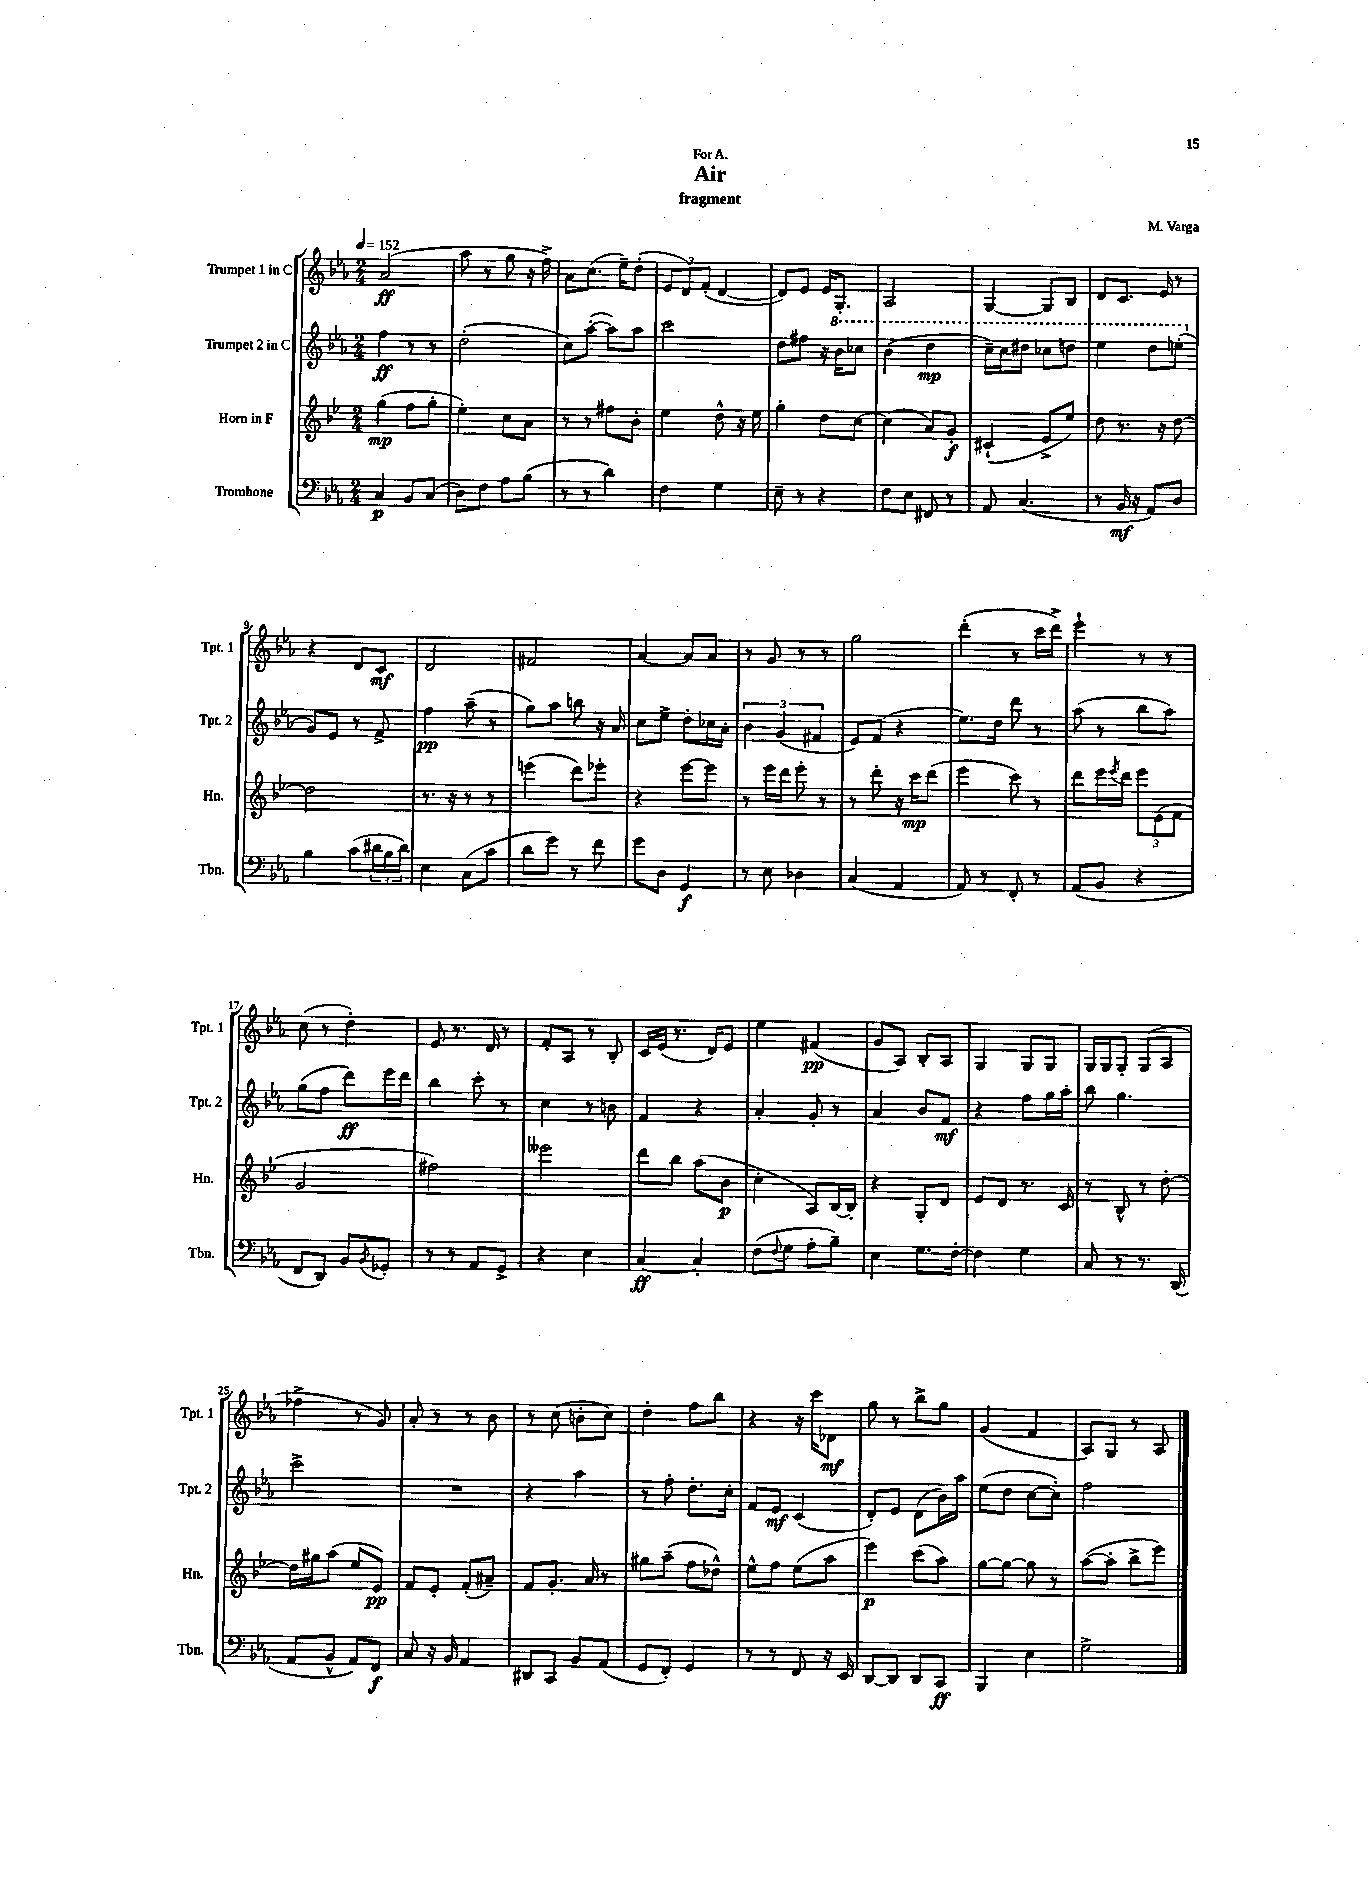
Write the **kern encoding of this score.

**kern	**dynam	**kern	**dynam	**kern	**dynam	**kern	**dynam
*part4	*part4	*part3	*part3	*part2	*part2	*part1	*part1
*staff4	*staff4	*staff3	*staff3	*staff2	*staff2	*staff1	*staff1
*I"Trombone	*	*I"Horn in F	*	*I"Trumpet 2 in C	*	*I"Trumpet 1 in C	*
*I'Tbn.	*	*I'Hn.	*	*I'Tpt. 2	*	*I'Tpt. 1	*
*clefF4	*	*clefG2	*	*clefG2	*	*clefG2	*
*k[b-e-a-]	*	*k[b-e-]	*	*k[b-e-a-]	*	*k[b-e-a-]	*
*M2/4	*	*M2/4	*	*M2/4	*	*M2/4	*
*MM152	*	*MM152	*	*MM152	*	*MM152	*
=1	=1	=1	=1	=1	=1	=1	=1
4C/	p	(4gg\	mp	4ff\	ff	(2a-/	ff
8BB-/L	.	8ff\L	.	8r	.	.	.
(8C/J	.	8gg'\J	.	8r	.	.	.
=2	=2	=2	=2	=2	=2	=2	=2
8D\L)	.	4ee-'\)	.	(2dd'\	.	8aa-\	.
8F\J	.	.	.	.	.	8r	.
8A-\L	.	8cc\L	.	.	.	8gg\	.
(8B-\J	.	8a\J	.	.	.	16r	.
.	.	.	.	.	.	16ff^\)	.
=3	=3	=3	=3	=3	=3	=3	=3
8r	.	8r	.	8cc\L)	.	8a-\L	.
8r	.	8r	.	([8aa-'\J	.	(8.cc\J	.
4d\)	.	8ff#X\L	.	8aa-\L])	.	.	.
.	.	.	.	.	.	16ee-~\KL)	.
.	.	8b-'\J	.	8aa-\J	.	(8dd'\J	.
=4	=4	=4	=4	=4	=4	=4	=4
4F\	.	4ee-\	.	2ccc\	.	12e-/L	.
.	.	.	.	.	.	12d/)	.
.	.	.	.	.	.	(12f'/J	.
4G\	.	8dd^^\	.	.	.	[4d/	.
.	.	16r	.	.	.	.	.
.	.	16ee-\	.	.	.	.	.
=5	=5	=5	=5	=5	=5	=5	=5
8E-~\	.	4gg'\	.	8dd\L	.	8d/L])	.
8r	.	.	.	8ff#X\J	.	8e-/J	.
4r	.	8dd\L	.	16r	.	16e-/KL	.
*	*	*	*	*8va	*	*	*
.	.	.	.	16bb-\KL	.	8.G'/J	.
.	.	[8cc\J	.	8ccc-X\J	.	.	.
=6	=6	=6	=6	=6	=6	=6	=6
8F\L	.	(4cc\]	.	(4bb-\	.	2A-/	.
8E-\J	.	.	.	.	.	.	.
8FF#X/	.	8a/L)	.	4ddd\	mp	.	.
8r	.	8g'/J	f	.	.	.	.
=7	=7	=7	=7	=7	=7	=7	=7
8AA-/	.	(4c#X`/	.	16ccc~\LL)	.	[4G/	.
.	.	.	.	16ccc\J	.	.	.
(4.C/	.	.	.	8ddd#X\J	.	.	.
.	.	8e-^/L	.	8ccc-X\L	.	8G/L]	.
.	.	8ee-/J)	.	8dddn\J	.	8B-/J	.
=8	=8	=8	=8	=8	=8	=8	=8
8r	.	8dd\	.	4eee-\	.	8d/L	.
16BB-/	mf	8.r	.	.	.	8.c/J	.
16r	.	.	.	.	.	.	.
8AA-/L)	.	.	.	8ddd\L	.	.	.
.	.	16r	.	.	.	16e-/	.
8D/J	.	[8dd\	.	(8eeen'\J	.	8r	.
!!LO:LB:g=z
=9	=9	=9	=9	=9	=9	=9	=9
*	*	*	*	*X8va	*	*	*
4B-\	.	2dd\]	.	8g/L)	.	4r	.
.	.	.	.	8e-/J	.	.	.
(8c\L	.	.	.	8r	.	8d/L	.
24d#X\L	.	.	.	8f^/	.	8c/J	mf
24B-\	.	.	.	.	.	.	.
24d#\JJ)	.	.	.	.	.	.	.
=10	=10	=10	=10	=10	=10	=10	=10
4E-\	.	8.r	.	4ff\	pp	2d/	.
.	.	16r	.	.	.	.	.
(8C\L	.	8r	.	(8aa-~\	.	.	.
8c\J	.	8r	.	8r	.	.	.
=11	=11	=11	=11	=11	=11	=11	=11
8d\L	.	(4eeen\	.	8gg\L)	.	2f#X/	.
8g\J)	.	.	.	8aa-\J	.	.	.
8r	.	8ddd\L)	.	8bbn\	.	.	.
8f\	.	8eee-X'\J	.	16r	.	.	.
.	.	.	.	16a-/	.	.	.
=12	=12	=12	=12	=12	=12	=12	=12
8g\L	.	4r	.	8cc\L	.	[4a-/	.
8D\J	.	.	.	8ee-^\J	.	.	.
4GG/	f	[8eee-\L	.	8dd'\L	.	8a-/L]	.
.	.	8eee-\J]	.	16cc-X\L	.	8a-/J	.
.	.	.	.	16a-'\JJ	.	.	.
=13	=13	=13	=13	=13	=13	=13	=13
8r	.	8r	.	6b-\	.	8r	.
8E-\	.	16eee-\LL	.	.	.	8g/	.
.	.	.	.	(6g/	.	.	.
.	.	16ddd\JJ	.	.	.	.	.
4D-X\	.	8eee-'\	.	.	.	8r	.
.	.	.	.	6f#X/	.	.	.
.	.	8r	.	.	.	8r	.
=14	=14	=14	=14	=14	=14	=14	=14
(4C/	.	8r	.	8e-/L)	.	2gg\	.
.	.	8ddd'\	.	(8f/J	.	.	.
4AA-/	.	16r	.	4r	.	.	.
.	.	16ccc\KL	mp	.	.	.	.
.	.	(8ddd\J	.	.	.	.	.
=15	=15	=15	=15	=15	=15	=15	=15
8AA-/)	.	4eee-\	.	8.ee-\L)	.	(4ddd'\	.
8r	.	.	.	.	.	.	.
.	.	.	.	16dd\Jk	.	.	.
8FF'/	.	8ccc\)	.	8ddd\	.	8r	.
8r	.	8r	.	8r	.	16ccc\LL	.
.	.	.	.	.	.	16ddd^\JJ)	.
=16	=16	=16	=16	=16	=16	=16	=16
(8AA-/L	.	8ddd\L	.	(8aa-\	.	4eee-`\	.
8BB-/J	.	16eee-\L	.	8r	.	.	.
.	.	8qeee-/	.	.	.	.	.
.	.	16ddd\JJ	.	.	.	.	.
4r	.	12eee-\L	.	8bb-\L	.	8r	.
.	.	(12e-\	.	.	.	.	.
.	.	.	.	8aa-\J)	.	8r	.
.	.	12f\J	.	.	.	.	.
!!LO:LB:g=z
=17	=17	=17	=17	=17	=17	=17	=17
8FF/L	.	2g/	.	(8gg\L	.	(8cc\	.
8DD/J)	.	.	.	8ff\J	.	8r	.
8BB-/L	.	.	.	8ddd\L)	ff	4dd'\)	.
8qBB-/	.	.	.	.	.	.	.
8GG-X'/J	.	.	.	16eee-\L	.	.	.
.	.	.	.	16ddd\JJ	.	.	.
=18	=18	=18	=18	=18	=18	=18	=18
8r	.	2ff#X\)	.	4bb-\	.	8e-/	.
8r	.	.	.	.	.	8.r	.
8AA-/L	.	.	.	8ccc'\	.	.	.
.	.	.	.	.	.	16d/	.
8GG^/J	.	.	.	8r	.	8r	.
=19	=19	=19	=19	=19	=19	=19	=19
4r	.	2eee--X\	.	4cc\	.	8f'/L	.
.	.	.	.	.	.	8A-/J	.
4E-\	.	.	.	8r	.	8r	.
.	.	.	.	8bn\	.	8B-'/	.
=20	=20	=20	=20	=20	=20	=20	=20
[4C/	ff	8ddd\L	.	4f/	.	16c/LL	.
.	.	.	.	.	.	(16e-/JJ	.
.	.	8bb-\J	.	.	.	8.r	.
4C'/]	.	(8aa\L	.	4r	.	.	.
.	.	.	.	.	.	16d/KL)	.
.	.	8b-\J	p	.	.	8e-/J	.
=21	=21	=21	=21	=21	=21	=21	=21
(8F\L	.	4cc'\	.	4a-'/	.	4ee-\	.
8qqF/	.	.	.	.	.	.	.
8G\J	.	.	.	.	.	.	.
8A-'\L	.	8A/L)	.	8g'/	.	(4f#X/	pp
8B-~\J)	.	[16B-/L	.	8r	.	.	.
.	.	16B-'/JJ]	.	.	.	.	.
=22	=22	=22	=22	=22	=22	=22	=22
4E-\	.	4r	.	4a-/	.	8g/L	.
.	.	.	.	.	.	8A-/J)	.
8.G\L	.	8G'/L	.	8b-/L	.	8B-'/L	.
.	.	8d/J	.	8f/J	mf	8A-/J	.
[16F'\Jk	.	.	.	.	.	.	.
=23	=23	=23	=23	=23	=23	=23	=23
4F\]	.	8e-/L	.	4r	.	4G/	.
.	.	8d/J	.	.	.	.	.
4G\	.	8.r	.	8ff\L	.	8G/L	.
.	.	.	.	16gg\L	.	8G/J	.
.	.	16c/	.	16aa-'\JJ	.	.	.
=24	=24	=24	=24	=24	=24	=24	=24
8C/	.	8r	.	8bb-\	.	16G/LL	.
.	.	.	.	.	.	16G/J	.
8r	.	8B-^^/	.	4.gg\	.	8G'/J	.
8.r	.	8r	.	.	.	(8G/L	.
.	.	[8dd'\	.	.	.	8A-/J	.
(16DD/	.	.	.	.	.	.	.
!!LO:LB:g=z
=25	=25	=25	=25	=25	=25	=25	=25
8AA-/L	.	16dd\LL]	.	2ccc^\	.	4ff-X^\	.
.	.	16gg#X\J	.	.	.	.	.
8BB-^^/J	.	(8aa\J	.	.	.	.	.
8AA-/L)	.	8ee-/L	.	.	.	8r	.
8FF/J	f	8e-/J)	pp	.	.	8g/)	.
=26	=26	=26	=26	=26	=26	=26	=26
8C/	.	8f/L	.	2r	.	8a-'/	.
16r	.	8e-'/J	.	.	.	8r	.
16BB-/	.	.	.	.	.	.	.
4AA-/	.	(8f'/L	.	.	.	8r	.
.	.	8a#X~/J)	.	.	.	8b-\	.
=27	=27	=27	=27	=27	=27	=27	=27
8DD#X/L	.	8f/L	.	4r	.	8r	.
8CC/J	.	8.g'/J	.	.	.	(8cc\	.
8BB-/L	.	.	.	4aa-\	.	8bn'\L	.
.	.	16a/	.	.	.	.	.
(8AA-/J	.	8r	.	.	.	8cc\J)	.
=28	=28	=28	=28	=28	=28	=28	=28
8GG/L	.	8gg#X\L	.	8r	.	4dd'\	.
8FF'/J)	.	(8aa~\J	.	8ff'\	.	.	.
4GG/	.	8ff\L	.	8.dd'\L	.	8ff\L	.
.	.	8dd-X^^\J)	.	.	.	8bb-\J	.
.	.	.	.	16cc'\Jk	.	.	.
=29	=29	=29	=29	=29	=29	=29	=29
8r	.	8ee-^^\L	.	8f/L	.	4r	.
8r	.	8ff\J	.	8e-/J	mf	.	.
8FF/	.	(8ee-\L	.	(4c/	.	16r	.
.	.	.	.	.	.	16ccc\KL	.
16r	.	8aa\J	.	.	.	8d-X\J	mf
16EE-/	.	.	.	.	.	.	.
=30	=30	=30	=30	=30	=30	=30	=30
[8DD/L	.	4eee-\)	p	8d'/L)	.	8gg\	.
8DD/J]	.	.	.	8e-/J	.	8r	.
8DD/L	.	(8ccc\L	.	(8d\L	.	8bb-^\L	.
8CC/J	ff	8aa\J)	.	16b-\L)	.	8gg\J	.
.	.	.	.	16aa-\JJ	.	.	.
=31	=31	=31	=31	=31	=31	=31	=31
4BBB-/	.	[8gg\L	.	(8ee-\L	.	(4g/	.
.	.	8gg\J_	.	8dd\J	.	.	.
4E-\	.	8gg\]	.	[8cc\L	.	4f/	.
.	.	8r	.	8cc'\J])	.	.	.
=32	=32	=32	=32	=32	=32	=32	=32
2G^\	.	([8aa\L	.	2ff\	.	8A-/L)	.
.	.	8aa'\J]	.	.	.	8G/J	.
.	.	8bb-^\L	.	.	.	8r	.
.	.	8eee-\J)	.	.	.	8A-/	.
==	==	==	==	==	==	==	==
*-	*-	*-	*-	*-	*-	*-	*-
